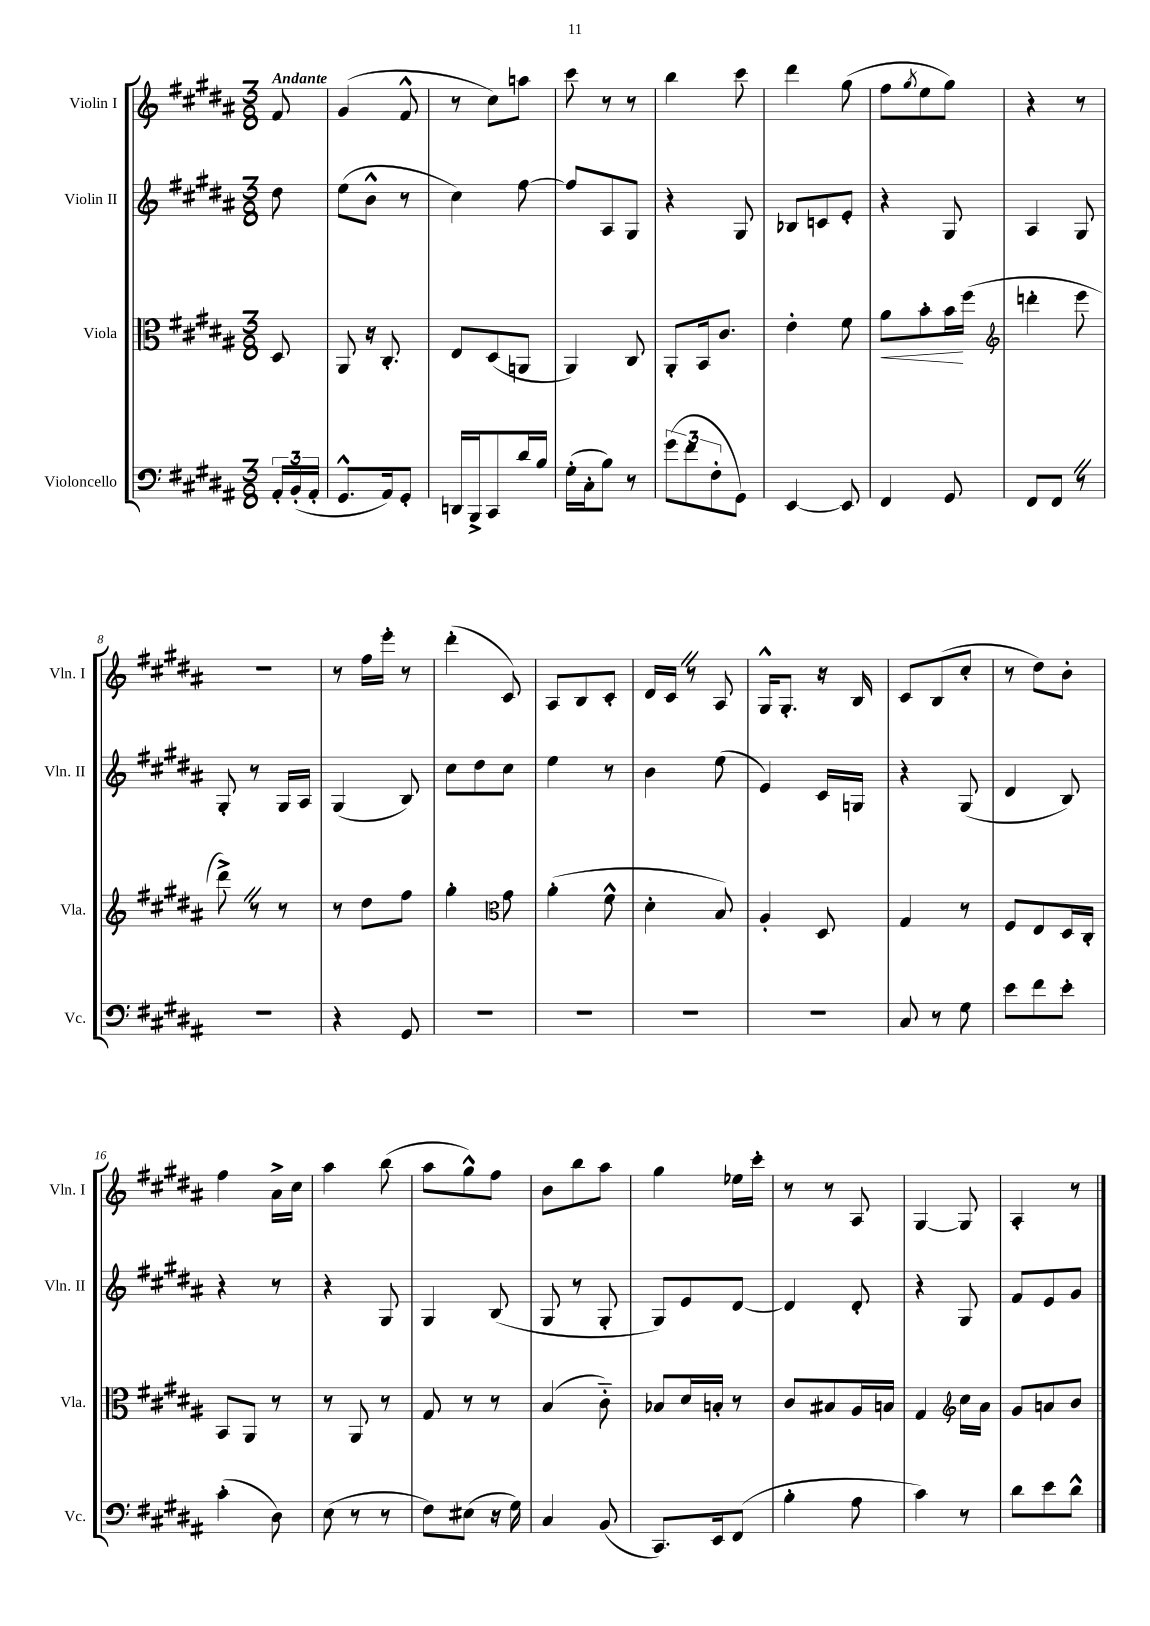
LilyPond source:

<<
\new StaffGroup <<
\new Staff = "s0" \with { instrumentName = "Violin I" shortInstrumentName = "Vln. I" } {
    \clef treble \key b \major \numericTimeSignature \time 3/8 \partial 8 \tempo "Andante"
    fis'8 |
    gis'4( fis'8-^ |
    r8 cis''8) a''8 |
    cis'''8 r8 r8 |
    b''4 cis'''8 |
    dis'''4 gis''8( |
    fis''8 \acciaccatura { gis''8 } e''8 gis''8) |
    r4 r8 |
    R4. |
    r8 fis''16 e'''16-. r8 |
    dis'''4-.( cis'8) |
    ais8 b8 cis'8-. |
    dis'16 cis'16 \once \override BreathingSign.text = \markup { \musicglyph "scripts.caesura.straight" } \breathe r8 ais8 |
    gis16-^ gis8.-. r16 b16 |
    cis'8 b8( cis''8-. |
    r8 dis''8) b'8-. |
    fis''4 ais'16-> cis''16 |
    ais''4 b''8( |
    ais''8 gis''8-^) fis''8 |
    b'8 b''8 ais''8 |
    gis''4 ees''16 cis'''16-. |
    r8 r8 ais8 |
    gis4~ gis8 |
    ais4-. r8 \bar "|." |
}
\new Staff = "s1" \with { instrumentName = "Violin II" shortInstrumentName = "Vln. II" } {
    \clef treble \key b \major \numericTimeSignature \time 3/8 \partial 8
    dis''8 |
    e''8( b'8-^ r8 |
    cis''4) fis''8~ |
    fis''8 ais8 gis8 |
    r4 gis8 |
    bes8 c'8 e'8-. |
    r4 gis8 |
    ais4 gis8 |
    gis8-. r8 gis16 ais16 |
    gis4( b8) |
    cis''8 dis''8 cis''8 |
    e''4 r8 |
    b'4 e''8( |
    e'4) cis'16 g16 |
    r4 gis8( |
    dis'4 b8) |
    r4 r8 |
    r4 gis8 |
    gis4 b8( |
    gis8 r8 gis8-. |
    gis8) e'8 dis'8~ |
    dis'4 dis'8-. |
    r4 gis8 |
    fis'8 e'8 gis'8 \bar "|." |
}
\new Staff = "s2" \with { instrumentName = "Viola" shortInstrumentName = "Vla." } {
    \clef alto \key b \major \numericTimeSignature \time 3/8 \partial 8
    dis8 |
    ais,8 r16 cis8.-. |
    e8 dis8( a,8 |
    ais,4) cis8 |
    ais,8-. b,16 cis'8. |
    e'4-. fis'8 |
    ais'8\< b'8-. b'16\! fis''16( |
    \clef treble d'''4-. e'''8 |
    dis'''8->) \once \override BreathingSign.text = \markup { \musicglyph "scripts.caesura.straight" } \breathe r8 r8 |
    r8 dis''8 fis''8 |
    gis''4-. \clef alto gis'8 |
    ais'4-.( fis'8-^ |
    dis'4-. b8) |
    ais4-. dis8 |
    gis4 r8 |
    fis8 e8 dis16 cis16-. |
    b,8 ais,8 r8 |
    r8 ais,8 r8 |
    gis8 r8 r8 |
    b4( cis'8-_) |
    bes8 dis'16 b16-. r8 |
    cis'8 bis8 ais16 b16 |
    gis4 \clef treble cis''16 ais'16 |
    gis'8 a'8 b'8 \bar "|." |
}
\new Staff = "s3" \with { instrumentName = "Violoncello" shortInstrumentName = "Vc." } {
    \clef bass \key b \major \numericTimeSignature \time 3/8 \partial 8
    \tuplet 3/2 { ais,16-. b,16-.( ais,16-. } |
    gis,8.-^ ais,16) gis,8-. |
    d,16 b,,16-> cis,8 dis'16 b16 |
    gis16-.( cis16-. b8) r8 |
    \tuplet 3/2 { gis'8( fis'8 fis8-. } gis,8) |
    e,4~ e,8 |
    fis,4 gis,8 |
    fis,8 fis,8 \once \override BreathingSign.text = \markup { \musicglyph "scripts.caesura.straight" } \breathe r8 |
    R4. |
    r4 gis,8 |
    R4. |
    R4. |
    R4. |
    R4. |
    cis8 r8 gis8 |
    e'8 fis'8 e'8-. |
    cis'4-.( dis8) |
    e8( r8 r8 |
    fis8) eis8( r16 gis16) |
    cis4 b,8( |
    cis,8.) e,16 fis,8( |
    b4-. ais8 |
    cis'4) r8 |
    dis'8 e'8 dis'8-^ \bar "|." |
}
>>
>>
